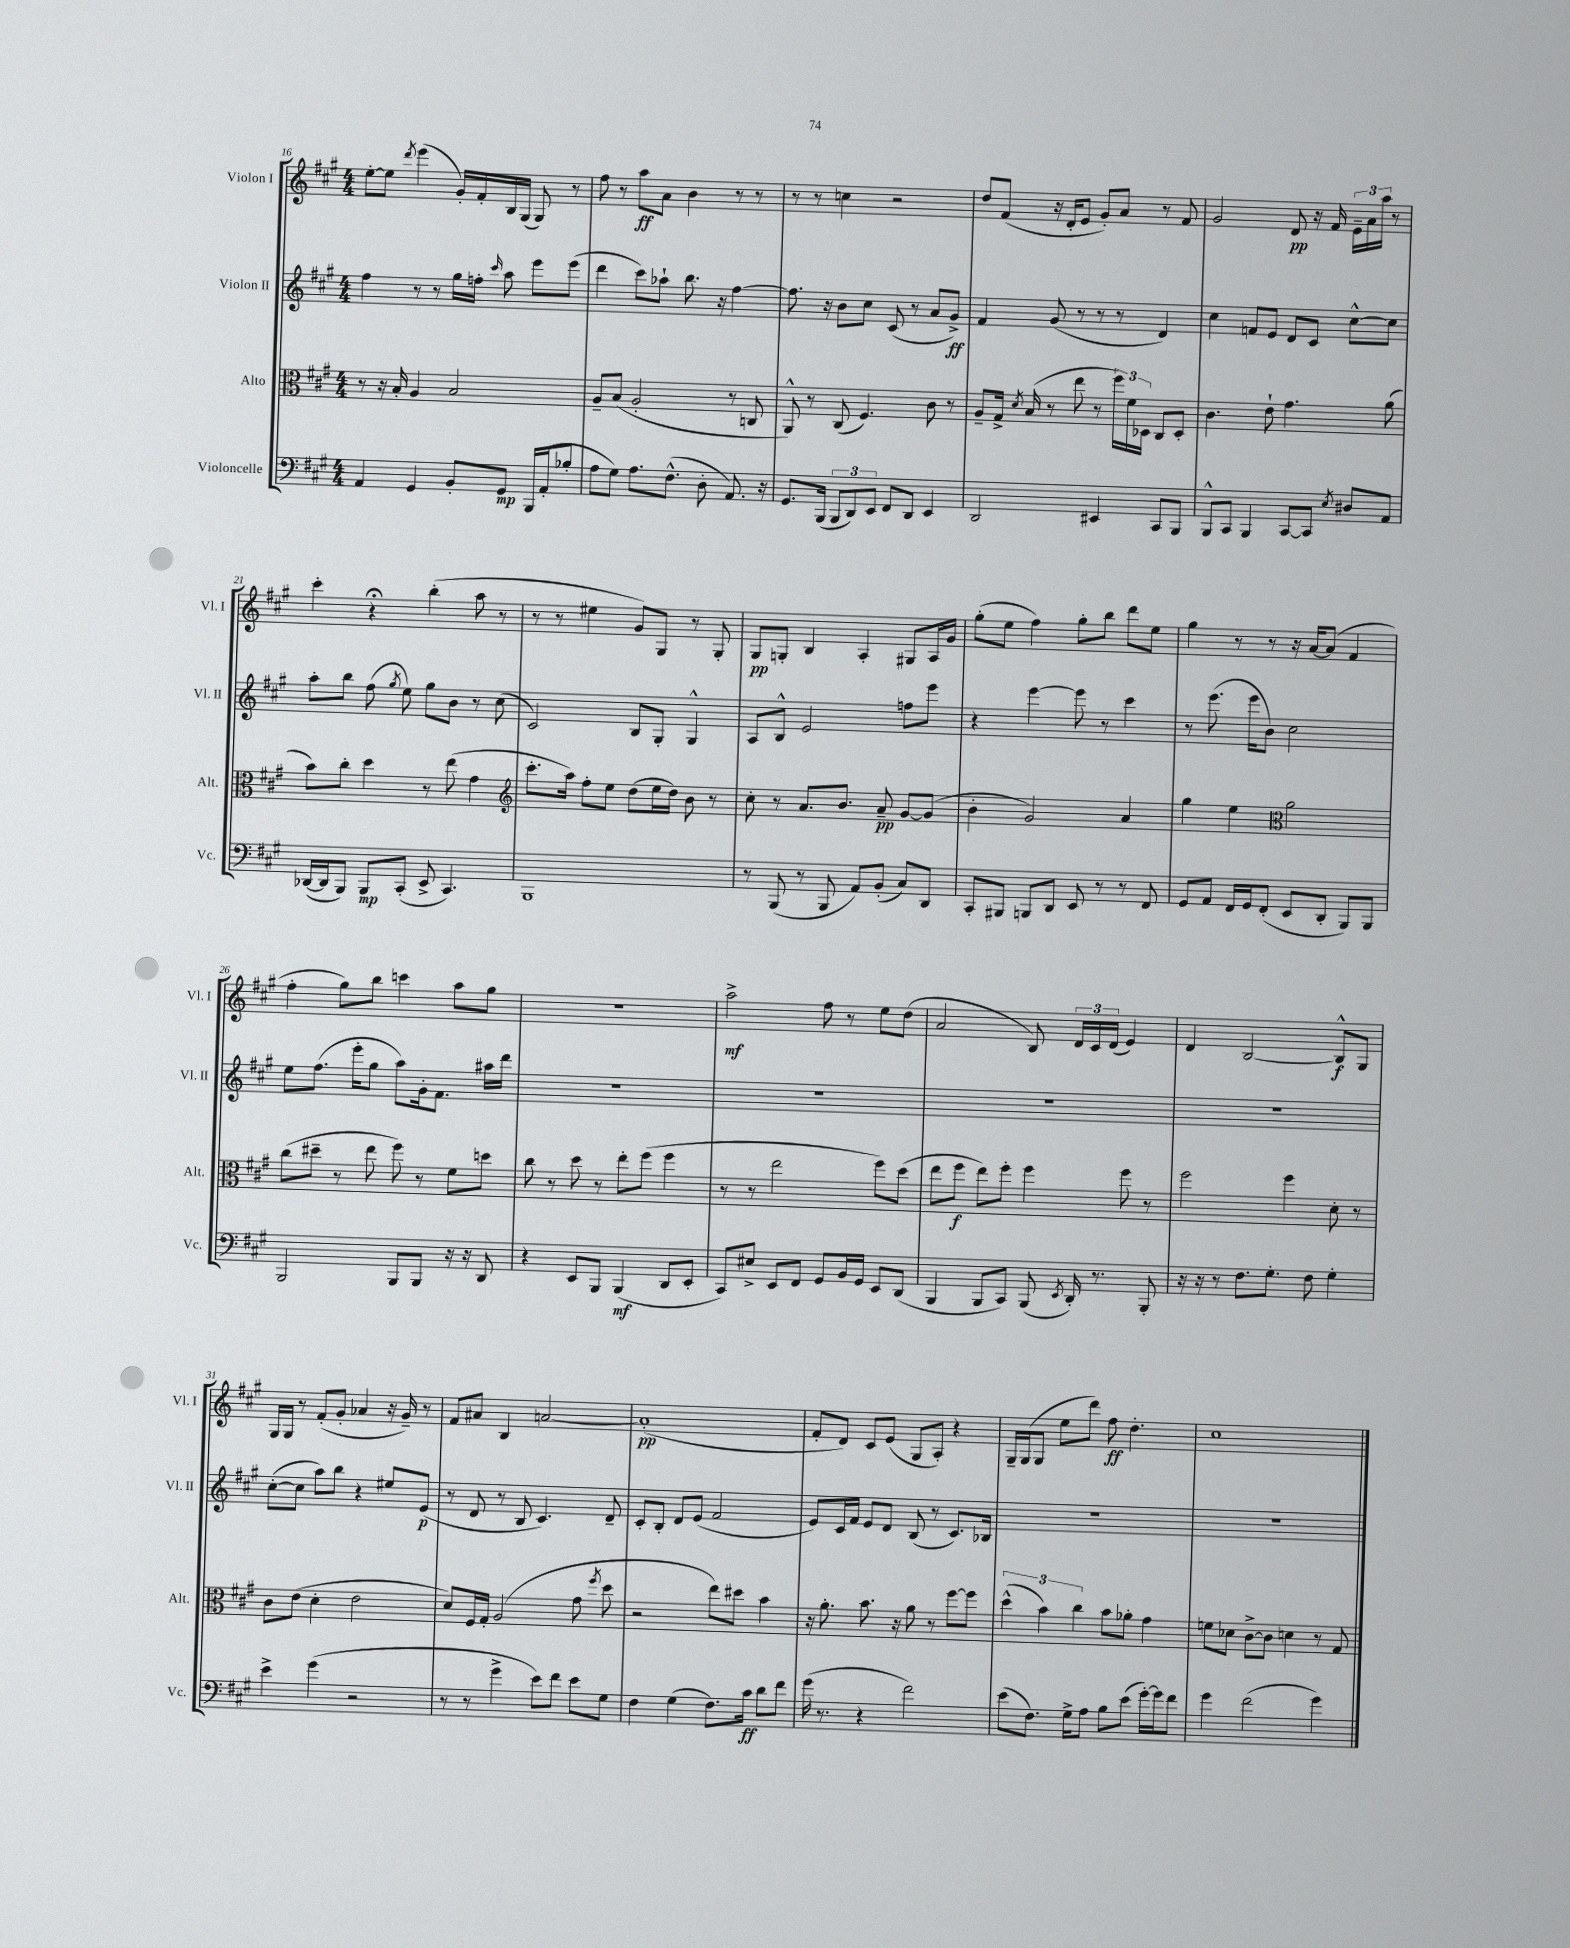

**kern	**kern	**kern	**kern
*staff4	*staff3	*staff2	*staff1
*clefF4	*clefC3	*clefG2	*clefG2
*k[f#c#g#]	*k[f#c#g#]	*k[f#c#g#]	*k[f#c#g#]
*M4/4	*M4/4	*M4/4	*M4/4
4AA	8r	4ff#	[8ee'
.	16r	.	8ee]
.	16B'	.	.
.	.	.	8qddd
4GG#	4A	8r	(4eee
.	.	8r	.
8BB'	2B	16gg#	16g#')
.	.	16ff'	16f#'
.	.	16qqccc#	.
8GG#	.	8aa	16B
.	.	.	(16G#
16BBB	.	8eee	8G#)
(16AA'	.	.	.
8B-'	.	(8eee	8r
=	=	=	=
8A	8A~	4ddd	8ff#
8G#)	(8B	.	8r
8.A	2A'	8ccc#)	8aa
.	.	8aa-`	8a
(8.F#^^	.	.	.
.	.	8.bb	4b
8D'	.	.	.
.	.	16r	.
8.AA)	8r	[4ff#	8r
.	8C	.	8r
16r	.	.	.
=	=	=	=
8.GG#	8AA^^)	8.ff#]	8r
.	8r	.	8r
(16BBB	.	16r	.
12BBB	(8C#	8b	4cc
12DD)	.	.	.
.	4.F#)	8cc#	.
12EE	.	.	.
8FF#	.	(8c#	2r
8DD	.	8r	.
4EE	8c#	8a	.
.	8r	8g#^)	.
=	=	=	=
2DD	8A~	4f#	8dd
.	16G#^	.	(8f#
.	8qd	.	.
.	(16B	.	.
.	8r	(8g#	16r
.	.	.	16d'
.	8ee	8r	8e
4EE#	8r	8r	8g#')
.	24ff#)	8r	8a
.	24f#	.	.
.	24D-	.	.
8CC#	8C#	4d)	8r
8BBB	8D-'	.	8f#
=	=	=	=
8BBB^^	4.c#	4cc#	2g#
8CC#	.	.	.
4BBB	.	8f	.
.	8e`	8e	.
[8CC#	4.g#	8d	8d
8CC#]	.	8c#	16r
.	.	.	16f#
8qE	.	.	.
8D#	.	[8cc#^^	24e~
.	.	.	24a
.	.	.	24aa
8AA	(8a	8cc#]	8r
=	=	=	=
([16DD-	8b)	8aa'	4ccc#'
16DD-]	.	.	.
8BBB)	8cc#'	8bb	.
8BBB	4dd	(8ff#	4r;
.	.	8qgg#	.
(8CC#'	.	8ee)	.
8EE^	8r	8gg#	(4bb'
4.CC#)	(8ee	8b	.
.	4g#	8r	8aa
.	.	(8cc#	8r
=	=	=	=
*	*clefG2	*	*
1BBB	8.ccc#'	2c#)	8r
.	.	.	8r
.	16aa)	.	.
.	8ff#'	.	4ee#
.	8ee	.	.
.	(8dd	8B	8g#)
.	16ee	8G#'	8G#
.	16dd)	.	.
.	8b	4G#^^	8r
.	8r	.	8G#'
=	=	=	=
8r	8cc#'	8A	8G#
(8BBB	8r	8B^^	8G'
8r	8.a	2e	4B
8BBB	.	.	.
.	8.b	.	.
8AA)	.	.	4A'
(8BB'	8a~	.	.
8C#)	[8g#	8ff	8G#
8DD	(8g#]	8eee	16A
.	.	.	16g#
=	=	=	=
8CC#'	4b'	4r	(8gg#'
8BBB#	.	.	8ee
8BBB	2g#)	[4eee	4ff#)
8DD	.	.	.
8EE	.	8eee]	8gg#'
8r	.	8r	8bb
8r	4a	4ccc#	8ddd
8FF#	.	.	8ee
=	=	=	=
8GG#	4gg#	8r	4gg#
8AA	.	(8.eee	.
16FF#	4ee	.	8r
16GG#	.	16eee	.
(8FF#'	.	8b)	8r
*	*clefC3	*	*
8EE	2a	2cc#	16r
.	.	.	[16a
8DD'	.	.	(8a]
8BBB)	.	.	4f#
8BBB	.	.	.
=	=	=	=
2BBB	(8cc#	8ee	4ff#'
.	8dd#~	(8.ff#	.
.	8r	.	8gg#)
.	.	16eee'	.
.	8ee	8gg#	8bb
8BBB	8ff#)	8aa)	4ccc
8BBB	8r	16g#'	.
.	.	8.f#	.
16r	8f#	.	8aa
16r	.	.	.
8DD	8dd	16aa#	8gg#
.	.	16ddd	.
=	=	=	=
4r	8cc#	1r	1r
.	8r	.	.
8EE	8dd	.	.
8BBB	8r	.	.
(4BBB	8ee'	.	.
.	(8ff#	.	.
8DD	4ff#	.	.
8EE'	.	.	.
=	=	=	=
8CC#)	8r	1r	2aa^
8E#^	8r	.	.
8EE	2ee	.	.
8FF#	.	.	.
8GG#	.	.	8ff#
16BB	.	.	8r
16GG#	.	.	.
8EE	8ff#)	.	8ee
(8DD	(8dd	.	(8dd
=	=	=	=
4BBB	8ee	1r	2a
.	8ff#	.	.
8BBB	8ee)	.	.
8CC#)	8ff#'	.	.
(8BBB	4ff#	.	8B)
8qEE	.	.	.
16DD')	.	.	24d
.	.	.	24c#
8.r	.	.	.
.	.	.	(24d
.	8ff#	.	4e)
8BBB'	8r	.	.
=	=	=	=
16r	2ff#	1r	4d
16r	.	.	.
8r	.	.	.
8.F#	.	.	[2B
8.G#'	.	.	.
.	4ff#	.	.
8F#	.	.	.
4G#'	8d'	.	8B^^]
.	8r	.	8G#
=	=	=	=
4e^	8c#	([8cc#'	16G#
.	.	.	16G#
.	(8e	8cc#]	8r
(4g#	4d'	8aa)	(8f#'
.	.	8bb	8g#'
2r	2e	4r	4a-
.	.	8ee#	16r
.	.	.	16g#~)
.	.	(8e	8r
=	=	=	=
8r	8d)	8r	8f#
8r	16F#	8d	8a#
.	16G#'	.	.
4g#^	(2A	8r	4B
.	.	8B	.
8e)	.	4.c#)	[2a
8f#	.	.	.
8e	8g#	.	.
.	8qff#	.	.
8G#	8dd	8d~	.
=	=	=	=
4F#	2r	8c#'	(1a']
.	.	8B'	.
(4G#	.	8d	.
.	.	(8e	.
8.F#)	8ee)	2f#	.
.	8dd#	.	.
16c#	.	.	.
8d	4b	.	.
8f#	.	.	.
=	=	=	=
(16g#	16r	8e)	8f#'
8.r	8.a'	.	.
.	.	16c#	8d)
.	.	16f#	.
4r	8.b	8e	8c#
.	.	8d	(8e
.	16r	.	.
2f#)	8a	(8B	8G#
.	8r	8r	8A')
.	[8ff#	8.c#)	4r
.	8ff#]	.	.
.	.	16B-	.
=	=	=	=
(8e	(6dd^^	1r	16G#~
.	.	.	(16G#
8.F#)	.	.	8G#
.	6b)	.	.
.	.	.	8ee
16G#^	.	.	.
.	6cc#	.	.
8A	.	.	8ddd)
8B	8b	.	8ff#
(8e	8a-'	.	4.dd'
[16g#')	4g#	.	.
16g#]	.	.	.
8f#	.	.	.
=	=	=	=
4g#	8f	1r	1cc#
.	8d-	.	.
(2f#	[8c#^	.	.
.	8c#]	.	.
.	4d	.	.
4g#)	8r	.	.
.	8G#	.	.
==	==	==	==
*-	*-	*-	*-
